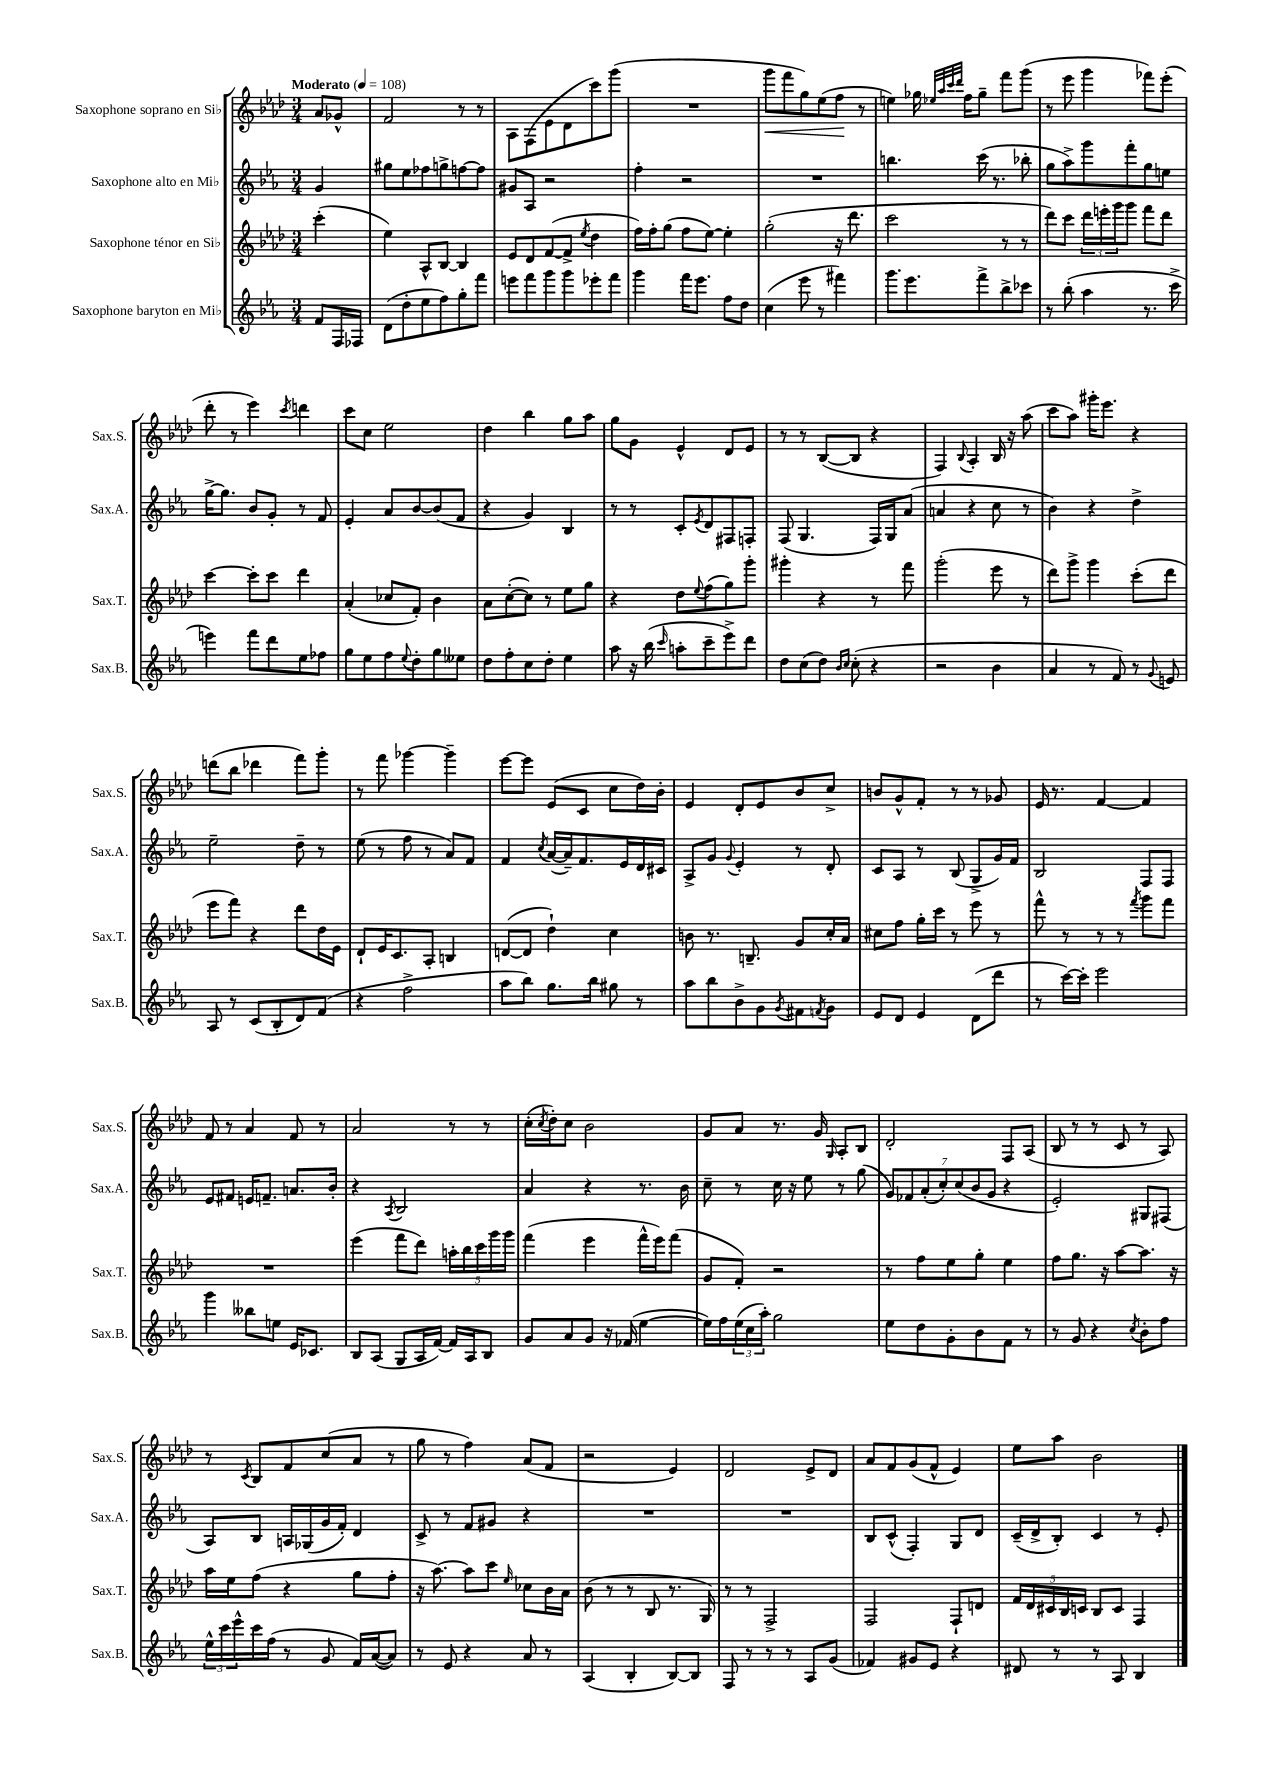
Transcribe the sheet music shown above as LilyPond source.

<<
\new StaffGroup <<
\new Staff = "s0" \with { instrumentName = "Saxophone soprano en Sib" shortInstrumentName = "Sax.S." } {
    \clef treble \key aes \major \numericTimeSignature \time 3/4 \partial 4 \tempo "Moderato" 4 = 108
    aes'8 ges'8-^ |
    f'2 r8 r8 |
    aes8 f8( ees'8 des'8 c'''8) g'''8( |
    R2. |
    g'''8\< f'''8 g''8) ees''8( f''8\! r8 |
    e''4) ges''16 \grace { ees''32 aes''32 c'''32 des'''32 } f''16 ges''8-- f'''8 g'''8( |
    r8 ees'''8 g'''4 fes'''8) ees'''8-.( |
    des'''8-. r8 ees'''4) \acciaccatura { c'''8 } d'''4 |
    c'''8 c''8 ees''2 |
    des''4 bes''4 g''8 aes''8 |
    g''8 g'8 ees'4-^ des'8 ees'8 |
    r8 r8 bes8~( bes8 r4 |
    f4) \appoggiatura { bes8 } aes4-. bes16 r16 aes''8( |
    c'''8 aes''8) gis'''16-. ees'''8. r4 |
    d'''8( bes''8 des'''4 f'''8) g'''8-. |
    r8 f'''8 ges'''4~ ges'''4-- |
    ees'''8~ ees'''8 ees'8( c'8 c''8 des''16) bes'16-. |
    ees'4 des'8-. ees'8 bes'8 c''8-> |
    b'8 g'8-^ f'8-. r8 r8 ges'8 |
    ees'16 r8. f'4~ f'4 |
    f'8 r8 aes'4 f'8 r8 |
    aes'2 r8 r8 |
    c''16-.( \acciaccatura { c''8 } des''16-.) c''8 bes'2 |
    g'8 aes'8 r8. g'16 \grace { g16 } aes8-. bes8 |
    des'2-. f8 aes8( |
    bes8 r8 r8 c'8 r8 aes8) |
    r8 \acciaccatura { c'8 } bes8 f'8 c''8( aes'8 r8 |
    g''8 r8 f''4) aes'8( f'8 |
    r2 ees'4) |
    des'2 ees'8-> des'8 |
    aes'8 f'8 g'8( f'8-^ ees'4) |
    ees''8 aes''8 bes'2 \bar "|." |
}
\new Staff = "s1" \with { instrumentName = "Saxophone alto en Mib" shortInstrumentName = "Sax.A." } {
    \clef treble \key ees \major \numericTimeSignature \time 3/4 \partial 4
    g'4 |
    gis''8 ees''8 fes''8 g''8-> f''8~ f''8 |
    gis'8 aes8 r2 |
    f''4-. r2 |
    R2. |
    b''4. c'''16( r8. bes''8-. |
    g''8 aes''8->) g'''8 f'''8-. g''8 e''8 |
    g''16~-> g''8. bes'8 g'8-. r8 f'8 |
    ees'4-. aes'8 bes'8~ bes'8( f'8 |
    r4 g'4) bes4 |
    r8 r8 c'8-. \acciaccatura { ees'8 } d'8 fis8 f8-. |
    f8( g4. f16) g16 aes'8( |
    a'4 r4 c''8 r8 |
    bes'4) r4 d''4-> |
    ees''2-- d''8-- r8 |
    ees''8( r8 f''8 r8 aes'8) f'8 |
    f'4 \acciaccatura { c''8 } aes'16~( aes'16--) f'8. ees'16 d'16 cis'16 |
    aes8-> g'8 \appoggiatura { g'8 } ees'4-. r8 d'8-. |
    c'8 aes8 r8 bes8( g8-> g'16) f'16 |
    bes2 f8 f8 |
    ees'8 fis'8 e'16 f'8.-- a'8. bes'16-. |
    r4 \acciaccatura { aes8 } bes2 |
    aes'4 r4 r8. bes'16 |
    c''8-- r8 c''16 r16 ees''8 r8 g''8( |
    \tuplet 7/4 { g'8) fes'8 aes'8-.( c''8-.) c''8( bes'8 g'8 } r4 |
    ees'2-.) gis8 fis8( |
    aes8) bes8 a16 ges16( g'16 f'16-.) d'4 |
    c'8-> r8 f'8 gis'8 r4 |
    R2. |
    R2. |
    bes8 c'8-^( f4-.) g8 d'8 |
    c'16--( d'16-> bes8-.) c'4 r8 ees'8-. \bar "|." |
}
\new Staff = "s2" \with { instrumentName = "Saxophone ténor en Sib" shortInstrumentName = "Sax.T." } {
    \clef treble \key aes \major \numericTimeSignature \time 3/4 \partial 4
    c'''4-.( |
    ees''4) aes8-^ bes8~ bes4 |
    ees'8 des'8 f'8~( f'8-> \acciaccatura { ees''8 } des''4 |
    f''16) f''16-. g''8( f''8 ees''8~) ees''4-. |
    g''2-.( r16 des'''8. |
    c'''2 r8 r8 |
    des'''8) c'''8 \tuplet 3/2 { des'''16 e'''16-. g'''16 } g'''8 f'''8 des'''8 |
    c'''4~ c'''8-. c'''8 des'''4 |
    aes'4-.( ces''8 f'8-.) bes'4 |
    aes'8 c''8~-.( c''8) r8 ees''8 g''8 |
    r4 des''8 \appoggiatura { ees''8 } f''8( g''8) g'''8-. |
    gis'''4-. r4 r8 f'''8 |
    g'''2-.( ees'''8 r8 |
    des'''8) g'''8-> g'''4 c'''8-.( des'''8 |
    ees'''8 f'''8) r4 des'''8 des''16 ees'16 |
    des'8-! ees'16 c'8. aes8-. b4 |
    d'8~( d'8 des''4-!) c''4 |
    b'8 r8. b8.-- g'8 c''16-. aes'16 |
    cis''8 f''8 g''16-. c'''16 r8 ees'''8 r8 |
    f'''8-^ r8 r8 r8 \acciaccatura { f'''8 } g'''8 f'''8 |
    R2. |
    ees'''4( f'''8 des'''8) \tuplet 5/4 { a''16-. bes''16 c'''16 g'''16 g'''16 } |
    f'''4( ees'''4 f'''16-^ ees'''16) f'''8( |
    g'8 f'8-.) r2 |
    r8 f''8 ees''8 g''8-. ees''4 |
    f''8 g''8. r16 aes''8~ aes''8. r16 |
    aes''16 ees''16 f''8( r4 g''8 f''8-. |
    r16 aes''8.~) aes''8 c'''8 \grace { ees''16 } ces''8 bes'16 aes'16 |
    bes'8( r8 r8 bes8 r8. g16) |
    r8 r8 f2-> |
    f2 f8-! d'8 |
    \tuplet 5/4 { f'16 des'16 cis'16 bes16 c'16 } bes8 c'8 f4 \bar "|." |
}
\new Staff = "s3" \with { instrumentName = "Saxophone baryton en Mib" shortInstrumentName = "Sax.B." } {
    \clef treble \key ees \major \numericTimeSignature \time 3/4 \partial 4
    f'8 f16 fes16 |
    d'8( d''8-. ees''8 f''8) g''8-. f'''8 |
    e'''8 f'''8 g'''8 g'''8 ees'''8-. f'''8 |
    g'''4 f'''16 ees'''8. f''8 d''8 |
    c''4( ees'''8 r8 fis'''4) |
    g'''8. ees'''8. f'''8-> bes''8-> ces'''8 |
    r8 bes''8-.( aes''4 r8. c'''16-> |
    e'''4) f'''8 d'''8 ees''8 fes''8 |
    g''8 ees''8 f''8 \appoggiatura { ees''8 } d''8-. g''8 eeses''8 |
    d''8 f''8-. c''8 d''8-. ees''4 |
    aes''8 r16 bes''16( \grace { c'''16 } a''8-. c'''8-- ees'''8->) d'''8 |
    d''8 c''8( d''8) \grace { bes'16 c''16 } c''8-.( r4 |
    r2 bes'4 |
    aes'4 r8 f'8) r8 \appoggiatura { g'8 } e'8 |
    aes8 r8 c'8( bes8-. d'8) f'8( |
    r4 f''2-> |
    aes''8 bes''8) g''8. bes''16 gis''8 r8 |
    aes''8 bes''8 bes'8-> g'8 \acciaccatura { g'8 } fis'8 \acciaccatura { f'8 } g'8 |
    ees'8 d'8 ees'4 d'8( d'''8 |
    r8 c'''16~) c'''16-. ees'''2 |
    g'''4 beses''8 e''8 ees'16 ces'8. |
    bes8 aes8( g8 aes16 f'16~) f'16 aes16 bes8 |
    g'8 aes'8 g'8 r16 fes'16( ees''4~ |
    ees''16) f''16 \tuplet 3/2 { ees''16( c''16 aes''16-.) } g''2 |
    ees''8 d''8 g'8-. bes'8 f'8 r8 |
    r8 g'8 r4 \acciaccatura { c''8 } bes'8-. f''8 |
    \tuplet 3/2 { ees''16-^ c'''16 ees'''16-^ } c'''16 f''16( r8 g'8 f'16) aes'16~( aes'8) |
    r8 ees'8 r4 aes'8 r8 |
    aes4( bes4-. bes8~) bes8 |
    f8 r8 r8 r8 aes8 g'8( |
    fes'4) gis'8 ees'8 r4 |
    dis'8 r8 r8 aes8 bes4 \bar "|." |
}
>>
>>
\layout { \context { \Score \remove "Bar_number_engraver" } }
